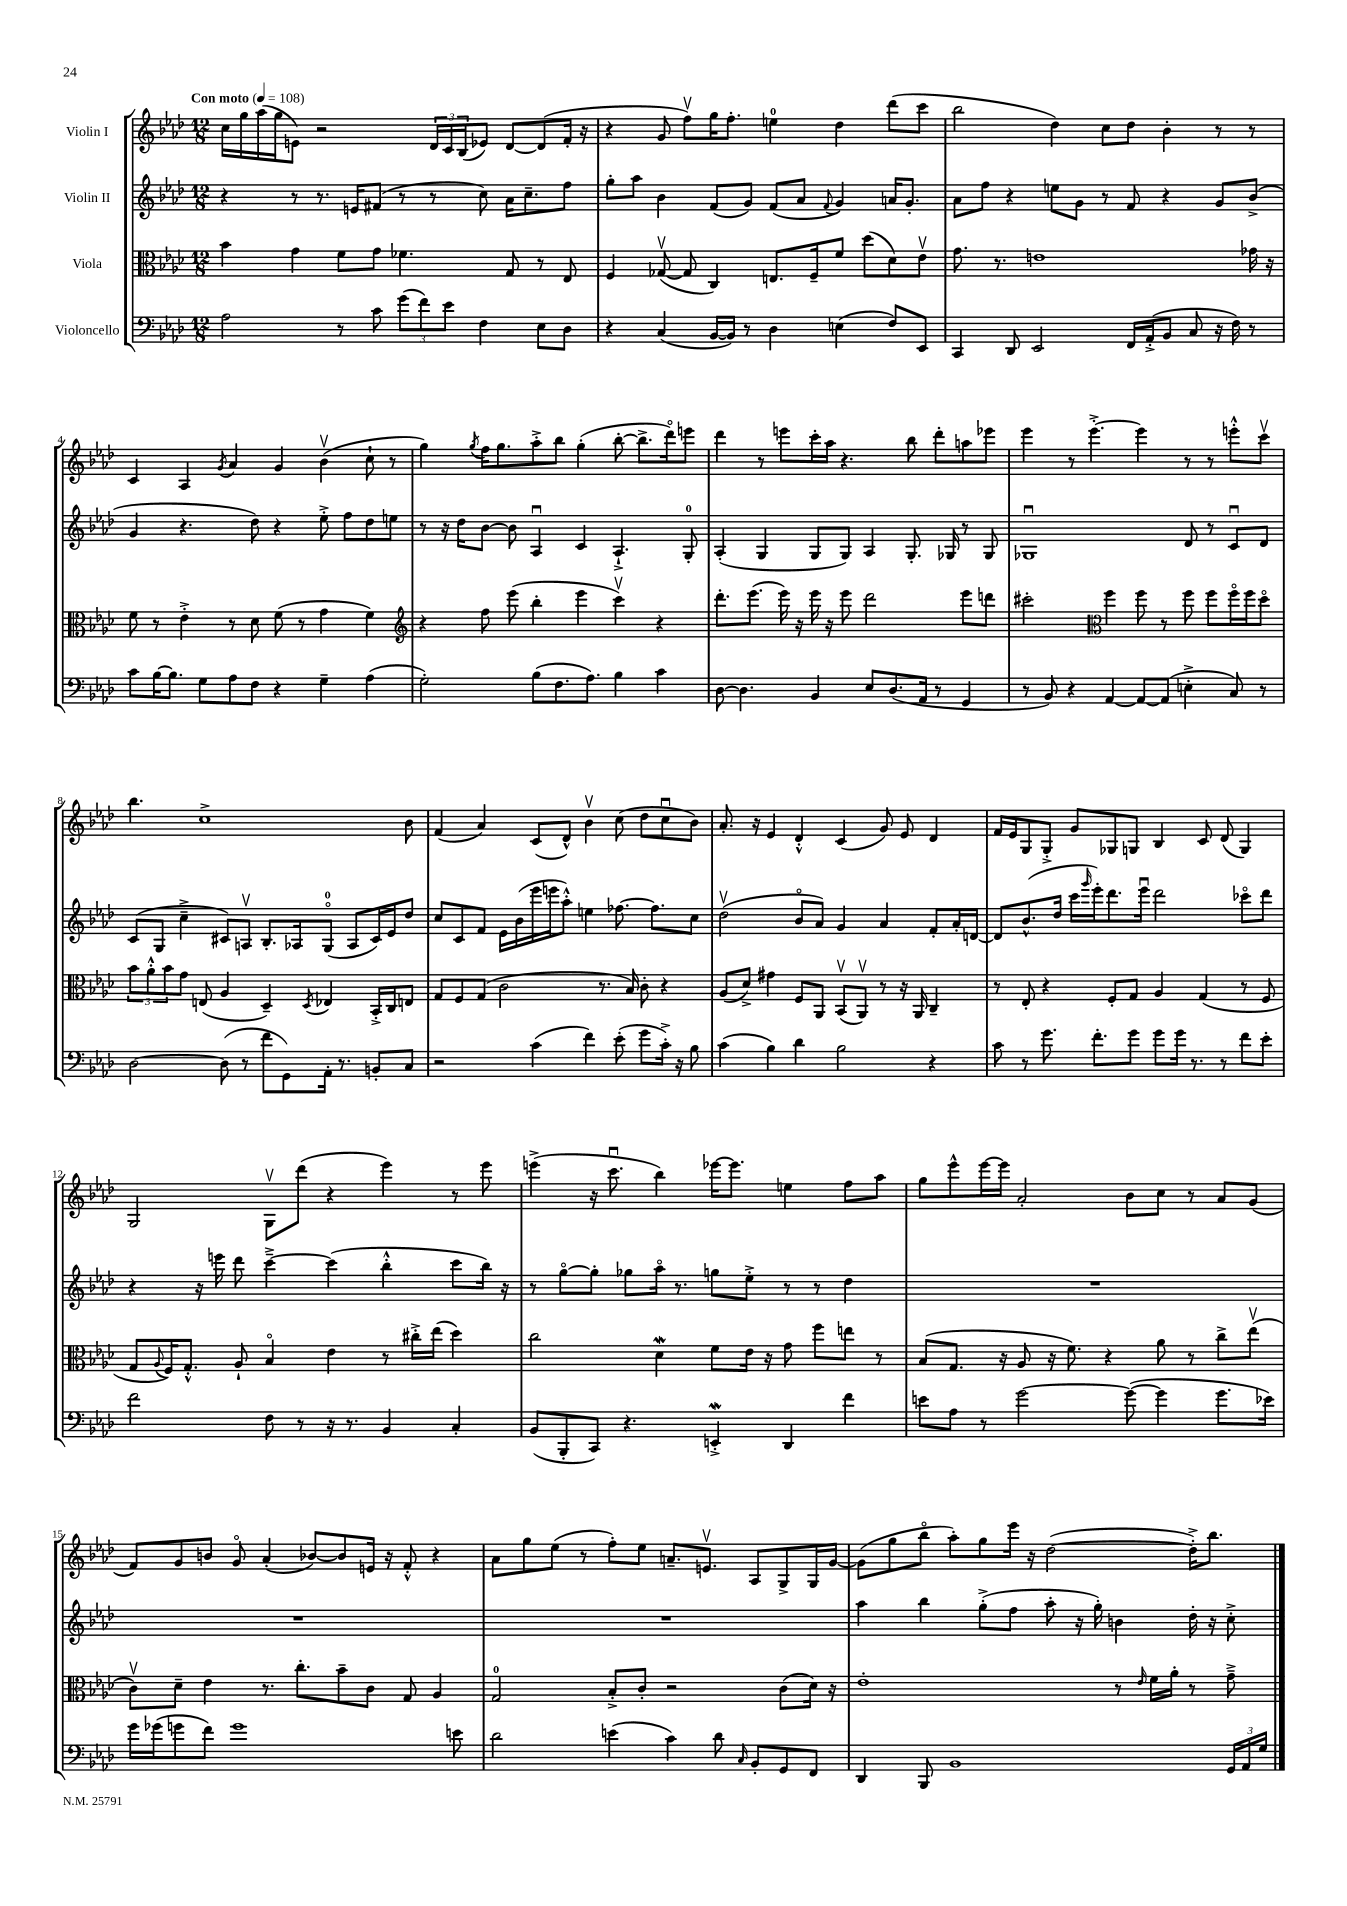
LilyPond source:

<<
\new StaffGroup <<
\new Staff = "s0" \with { instrumentName = "Violin I" } {
    \clef treble \key aes \major \numericTimeSignature \time 12/8 \tempo "Con moto" 4 = 108
    c''16 g''16 aes''16( g''16 e'8) r2 \tuplet 3/2 { des'16 c'16 bes16( } ees'8) des'8~ des'8( f'16-. r16 |
    r4 g'8 f''8\upbow) g''16 f''8.-. e''4-0 des''4 des'''8( c'''8 |
    bes''2 des''4) c''8 des''8 bes'4-. r8 r8 |
    c'4 aes4 \acciaccatura { g'8 } aes'4 g'4 bes'4\upbow( c''8-! r8 |
    g''4) \acciaccatura { g''8 } f''16 g''8. aes''8-.-> bes''8 g''4-.( bes''8~-. bes''8.-> des'''16\flageolet) e'''8 |
    des'''4 r8 e'''8 c'''16-. aes''16 r4. bes''8 des'''8-. a''8 ees'''8 |
    ees'''4 r8 ees'''4.~-.-> ees'''4 r8 r8 e'''8-.-^ c'''8\upbow |
    bes''4. c''1-> bes'8 |
    f'4( aes'4) c'8( des'8-^) bes'4\upbow c''8( des''8 c''8\downbow bes'8) |
    aes'8.-. r16 ees'4 des'4-.-^ c'4( g'8) ees'8 des'4 |
    f'16 ees'16 g8 g8-.-> g'8 ges8 g8 bes4 c'8 des'8( g4) |
    g2 g8\upbow des'''8( r4 ees'''4) r8 ees'''8 |
    e'''4->( r16 c'''8.\downbow bes''4) ees'''16~ ees'''8. e''4 f''8 aes''8 |
    g''8 ees'''8-^ ees'''16~ ees'''16 aes'2-. bes'8 c''8 r8 aes'8 g'8( |
    f'8) g'8 b'8 g'8\flageolet aes'4-.( bes'8~) bes'8 e'16 r16 f'8-.-^ r4 |
    aes'8 g''8 ees''8( r8 f''8-.) ees''8 a'8.-- e'8.\upbow aes8 g8-> g16 g'16~ |
    g'8( g''8 bes''8\flageolet aes''8-.) g''8 ees'''16 r16 des''2~( des''16-.->) bes''8. \bar "|." |
}
\new Staff = "s1" \with { instrumentName = "Violin II" } {
    \clef treble \key aes \major \numericTimeSignature \time 12/8
    r4 r8 r8. e'16 fis'8( r8 r8 c''8) aes'16 c''8.-- f''8 |
    g''8-. aes''8 bes'4 f'8( g'8) f'8( aes'8 \appoggiatura { f'8 } g'4) a'16 g'8.-. |
    aes'8 f''8 r4 e''8 g'8 r8 f'8 r4 g'8 bes'8->( |
    g'4 r4. des''8) r4 ees''8-.-> f''8 des''8 e''8 |
    r8 r16 des''16 bes'8~ bes'8 aes4\downbow c'4 aes4.-!-> g8-0-. |
    aes4-.( g4 g8 g8) aes4 g8.-. ges16 r8 ges8 |
    ges1\downbow des'8 r8 c'8\downbow des'8 |
    c'8( g8 c''4---> cis'8) a8\upbow bes8.-. aes16 g8-0\flageolet( aes8 cis'16) ees'16 des''8 |
    c''8 c'8 f'8 ees'16 bes'16( ees'''16 e'''16 aes''8-.-^) e''4 fes''8.~ fes''8. c''8 |
    des''2\upbow( bes'8\flageolet aes'8) g'4 aes'4 f'8-. aes'16-. d'16~ |
    d'8 bes'8.-^( des''16 c'''16 \grace { g'''16 } ees'''16-.) des'''8. ees'''16\downbow des'''2 ces'''8\flageolet des'''8 |
    r4 r16 e'''16 des'''8 c'''4~---> c'''4( bes''4-.-^ c'''8 bes''16) r16 |
    r8 g''8~\flageolet g''8-. ges''8 aes''16\flageolet r8. g''8 ees''8-.-> r8 r8 des''4 |
    R1. |
    R1. |
    R1. |
    aes''4 bes''4 g''8-.->( f''8 aes''8-. r16 g''16-.) b'4 des''16-. r16 c''8-.-> \bar "|." |
}
\new Staff = "s2" \with { instrumentName = "Viola" } {
    \clef alto \key aes \major \numericTimeSignature \time 12/8
    bes'4 g'4 f'8 g'8 fes'4. g8 r8 ees8 |
    f4 ges8~\upbow( ges8 c4) e8. f16-- f'8 des''8( des'8) ees'8\upbow |
    g'8. r8. e'1 ges'16 r16 |
    f'8 r8 ees'4-.-> r8 des'8 f'8( r8 g'4 f'4) |
    \clef treble r4 f''8 ees'''8( bes''4-. ees'''4 c'''4\upbow) r4 |
    des'''8.-. ees'''8.( ees'''16) r16 ees'''16 r16 ees'''8 des'''2 ees'''8 d'''8 |
    cis'''2-. \clef alto f''4 f''8 r8 f''8 f''8 f''16\flageolet f''16 des''8\flageolet |
    \tuplet 3/2 { bes'8 aes'8-.-^ bes'8 } g'8 e8( aes4 des4--) \acciaccatura { des8 } ees4 bes,16-.-> c16 e8 |
    g8 f8 g8( c'2 r8. bes16) c'8-. r4 |
    aes8( des'8->) gis'4 f8 aes,8 bes,8\upbow( aes,8\upbow) r8 r16 aes,16 c4-- |
    r8 ees8-. r4 f8-. g8 aes4 g4( r8 f8 |
    g8 \appoggiatura { aes8 } f16) g8.-.-^ aes8-! bes4\flageolet ees'4 r8 cis''16-.-> ees''16( des''4) |
    c''2 des'4\mordent f'8 ees'16 r16 g'8 f''8 e''8 r8 |
    bes8( g8. r16 aes8 r16 f'8.) r4 aes'8 r8 c''8-> ees''8\upbow( |
    c'8\upbow) des'8-- ees'4 r8. c''8.-. bes'8-- c'8 g8 aes4 |
    g2-0 bes8-.-> c'8-. r2 c'8( des'16) r16 |
    ees'1-. r8 \grace { ees'16 } f'16 aes'16-. r8 g'8---> \bar "|." |
}
\new Staff = "s3" \with { instrumentName = "Violoncello" } {
    \clef bass \key aes \major \numericTimeSignature \time 12/8
    aes2 r8 c'8 \tuplet 3/2 { g'8( f'8) ees'8 } f4 ees8 des8 |
    r4 c4( bes,16~ bes,16) r8 des4 e4( f8) ees,8 |
    c,4 des,8 ees,2 f,16 aes,16-.->( bes,8 c8 r16 f16) r8 |
    c'8 bes16~ bes8. g8 aes8 f8 r4 g4-- aes4( |
    g2-.) bes8( f8. aes8.) bes4 c'4 |
    des8~ des4. bes,4 ees8 des8.( aes,16 r8 g,4 |
    r8 bes,8) r4 aes,4~ aes,8~ aes,8( e4-.-> c8) r8 |
    des2~ des8( r8 f'8 g,8) aes,16-. r8. b,8-. c8 |
    r2 c'4( f'4) ees'8-.( g'8 c'16-.->) r16 bes8 |
    c'4( bes4) des'4 bes2 r4 |
    c'8 r8 g'8. f'8.-. g'8 g'8 g'16 r8. r8 f'8 ees'8-. |
    f'2 f8 r8 r16 r8. bes,4 c4-. |
    bes,8( bes,,8-. c,8) r4. e,4-.->\mordent des,4 f'4 |
    e'8 aes8 r8 g'2~ g'8~( g'4 g'8. ees'16) |
    g'16 ges'16( g'8 f'8) g'1 e'8 |
    des'2 e'4( c'4) des'8 \grace { c16 } bes,8-. g,8 f,8 |
    des,4 bes,,8 bes,1 \tuplet 3/2 { g,16 aes,16 g16 } \bar "|." |
}
>>
>>
